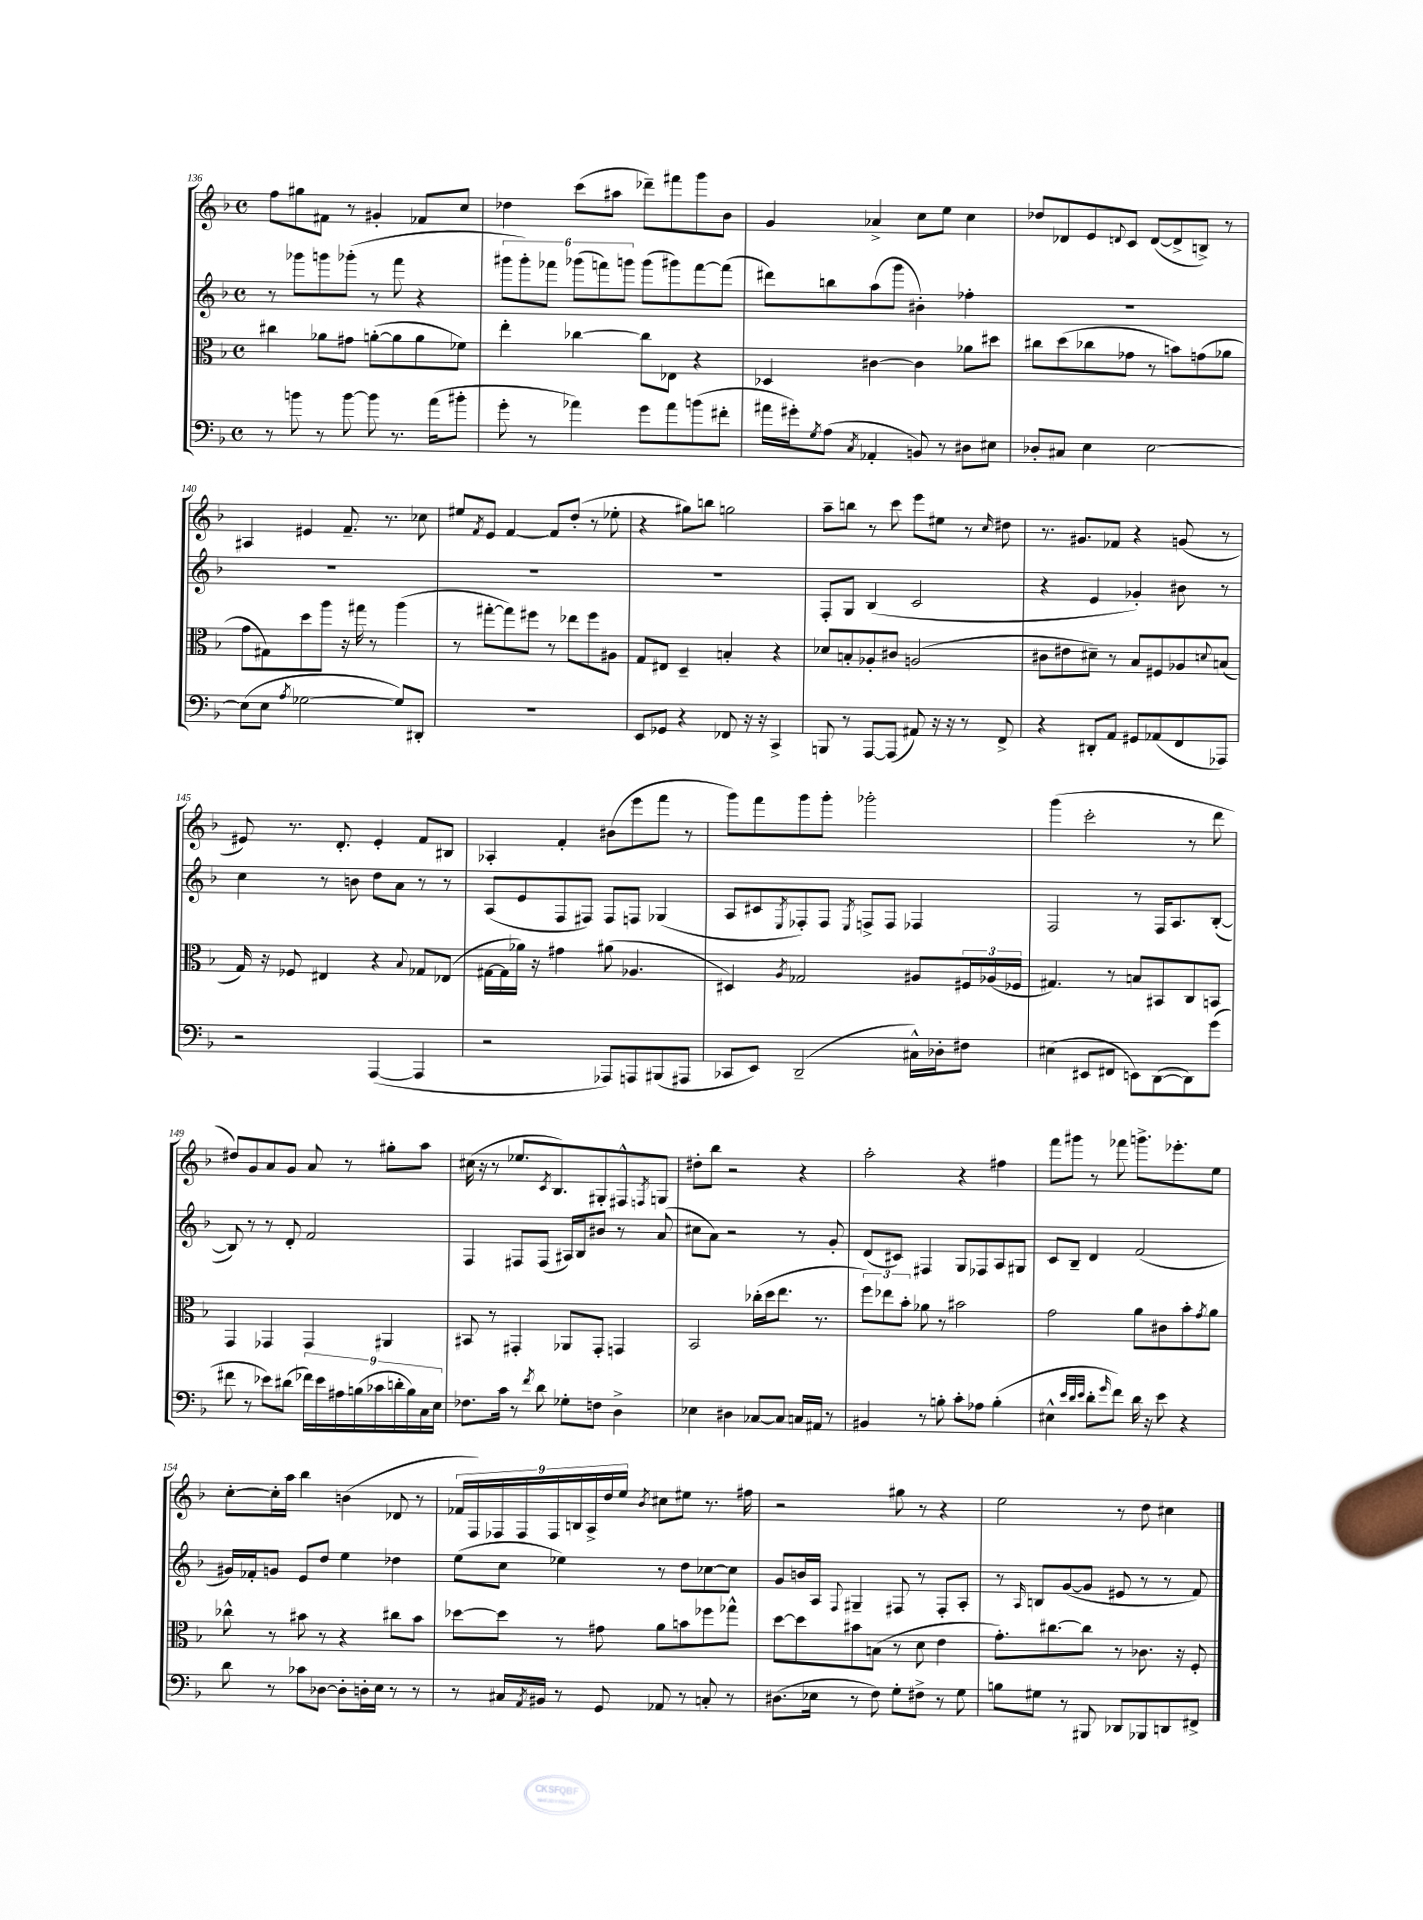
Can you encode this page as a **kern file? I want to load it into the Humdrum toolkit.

**kern	**kern	**kern	**kern
*staff4	*staff3	*staff2	*staff1
*clefF4	*clefC3	*clefG2	*clefG2
*k[b-]	*k[b-]	*k[b-]	*k[b-]
*M4/4	*M4/4	*M4/4	*M4/4
*met(c)	*met(c)	*met(c)	*met(c)
8r	4cc#	8r	8ff
8b	.	8ggg-	8gg#
8r	8a-	8ggg	8f#
[8b	8g#	(8ggg-'	8r
8b]	([8a'	8r	4g#'
8.r	8a]	8fff	.
.	8a	4r	8f-
(16a	.	.	.
8b#'	8f-)	.	8cc
=	=	=	=
8g'	4ee'	12ggg#	4dd-
.	.	12ggg#')	.
8r	.	.	.
.	.	12fff-	.
4a-)	[4cc-	(12ggg-	(8ccc
.	.	12fff)	.
.	.	.	8aa#
.	.	12ggg	.
8g	8cc-]	(8ggg	8ddd-~)
8a-	8E-	8ggg#)	8fff#
(8b	4r	[8fff	8ggg
8f#'	.	(8fff]	8b-
=	=	=	=
16a#	4D-	8ddd#)	4g
16g#')	.	.	.
8qG	.	.	.
(8A	.	8bb	.
8qC	.	.	.
4AA-'	[4c#	(8aa	4a-^
.	.	8ggg	.
8BB)	4c#]	4b#')	8cc
8r	.	.	8ee
8D#	8a-	4ff-'	4cc
8E#	8dd#	.	.
=	=	=	=
8D-'	8cc#	1r	8dd-
8C#	(8dd	.	8d-
4E	8cc-	.	8e
.	.	.	8qqd
.	8g-	.	8c
[2E	8r	.	([8d
.	8b)	.	8d^]
.	(8g	.	8B^)
.	8a-	.	8r
=	=	=	=
(8E]	8g	1r	4A#
8E	8G#)	.	.
8qA	.	.	.
[2G-	8dd	.	4e#
.	8aa	.	.
.	16r	.	8.f~
.	16gg#	.	.
.	8r	.	.
.	.	.	8.r
8G-])	(4aa	.	.
8DD#'	.	.	8cc-
=	=	=	=
1r	8r	1r	8ee#
.	.	.	8qf
.	[8gg#'	.	8e
.	8gg#])	.	[4f
.	8ff#	.	.
.	8r	.	8f]
.	8ee-	.	(8dd'
.	8ff#	.	8r
.	8A#	.	8ee-'
=	=	=	=
8EE	8G	1r	4r
8GG-	8E#	.	.
4r	4D~	.	8gg#)
.	.	.	8bb
8FF-	4B'	.	2gg
16r	.	.	.
16r	.	.	.
4CC^	4r	.	.
=	=	=	=
8BBB	8d-	8F'	8aa~
8r	8B'	8G	8bb
[8AAA	8A-'	(4B-	8r
(8AAA]	8c#	.	8ccc
8AA#)	(2A	2c	8eee
16r	.	.	8ee#
16r	.	.	.
8r	.	.	8r
.	.	.	16qqcc
8FF^	.	.	8dd#
=	=	=	=
4r	8c#	4r	8.r
.	8e#	.	.
.	.	.	8.g#
8DD#'	8d#~)	4e	.
8AA	8r	.	8f-
8GG#	8B-	4g-')	4r
(8AA-	8F#	.	.
8FF	8A-	8b#	(8g
.	8qqd	.	.
8AAA-)	(8B	8r	8r
=	=	=	=
2r	16G)	4cc	8e#)
.	16r	.	.
.	8F-	.	8.r
.	4E#	8r	.
.	.	.	8.d'
.	.	8b	.
([4AAA	4r	8dd	4e#'
.	.	8a	.
.	8qqB-	.	.
4AAA]	8G-	8r	8f
.	(8E-	8r	8B#
=	=	=	=
2r	[16G#	(8A	4A-'
.	16G#]	.	.
.	16a-)	8e	.
.	16r	.	.
.	4g#	8F	4f'
.	.	8F#)	.
8AAA-)	(8a#	8F#	(8b#
8AAA	4.A-	8F	8eee
(8BBB#	.	(4G-	8fff
8AAA#	.	.	8r
=	=	=	=
8CC-	4D#)	8A	8ggg)
8EE)	.	8c#	8fff
.	8qA	8qE	.
(2DD~	2G-	8F-')	8ggg
.	.	8F-	8ggg'
.	.	8qE	.
.	.	8F^	2ggg-'
.	.	8F	.
16C#^^)	8A#	4F-	.
16D-'	.	.	.
8F#	24F#	.	.
.	(24A-	.	.
.	24F-	.	.
=	=	=	=
(4E#	4.G#)	2F	(4ggg
8EE#	.	.	2ccc'
8FF#	8r	.	.
8EE)	8B	8r	.
([8DD	8BB#	16F	.
.	.	8.A	.
8DD])	8C	.	8r
(8g	8BB	([8B-'	8ddd
=	=	=	=
8f#	4GG	8B-])	8dd#)
8r	.	8r	8g
8e-)	4GG-	8r	8a
(8d#	.	8d'	8g
18f-)	4GG-	2f	8a
18e-	.	.	.
18A#	.	.	.
.	.	.	8r
(18B	.	.	.
18c-	.	.	.
.	4AA#	.	8gg#'
18d'	.	.	.
18B)	.	.	.
.	.	.	8aa
18C	.	.	.
18E	.	.	.
=	=	=	=
8.F-	8BB#	4F	(16cc#
.	.	.	16r
.	8r	.	8r
16c	.	.	.
8r	4GG#'	8F#	8.ee-
8qf	.	.	.
8d	.	(8F#	.
.	.	.	8qc
.	.	.	8.B-)
8G-'	8AA-	16A#)	.
.	.	16B-	.
8F	8GG#'	8b#	8G#'
4D^	4GG	8r	8F#^^
.	.	.	8qF
.	.	(8a	8G
=	=	=	=
4E-	2BB-	8cc#	8dd#'
.	.	8a)	8bb-
4D#	.	2r	2r
[8C-	(16cc-'	.	.
.	16dd	.	.
8C-]	8.ee	.	.
16C	.	8r	4r
16AA#	8.r	.	.
8r	.	8g'	.
=	=	=	=
4BB#	12ff)	(8d	2aa'
.	12ee-	.	.
.	.	8c#)	.
.	12b-'	.	.
8r	8a-	4F#	.
8B'	8r	.	.
8c'	2b#	8G	4r
8A-	.	8F-	.
(4B'	.	8A	4ff#
.	.	8G#	.
=	=	=	=
4E#^^	2g	8c	8fff
.	.	8B-~	8ggg#
32qqe	.	.	.
32qqd	.	.	.
32qqe	.	.	.
8d'	.	4d	8r
16qqg	.	.	.
8f)	.	.	8fff-
16d	8a	(2f	8.ggg^
16r	.	.	.
8e	8c#	.	.
.	.	.	8.eee-'
4r	8b-'	.	.
.	8qg	.	.
.	8a	.	8ee
=	=	=	=
8d	8cc-^^	16g#)	[8cc'
.	.	16f-'	.
8r	8r	8g	16cc']
.	.	.	16aa
8c-	8b#	8e	4bb-
[8D-	8r	8dd	.
8D-']	4r	4ee	(4b
16D'	.	.	.
16E	.	.	.
8r	8cc#	4dd-	8d-
8r	8b#	.	8r
=	=	=	=
8r	[8dd-	(8ee	18f-
.	.	.	18F)
.	.	.	18F-
16C#	8dd-]	8cc	.
.	.	.	18F-
8qAA	.	.	.
16BB#	.	.	.
.	.	.	18F-
8r	8r	4ee-)	.
.	.	.	18B
.	.	.	18A^
8GG	8g#	.	.
.	.	.	18dd
.	.	.	18ee
.	.	.	8qb-
8AA-	8a	8r	8cc#
8r	8b	8dd	8ee#
8C'	8ff-	[8cc-	8.r
8r	8gg-^^	8cc-]	.
.	.	.	16ff#
=	=	=	=
(8.D#	[8dd	8g	2r
.	8dd]	16b	.
16E-	.	16A	.
.	.	8qqF	.
8r	8b#	4G#~	.
8F)	(8B	.	.
8G'	8r	8F#	8gg#
8F#^	8d	8r	8r
8r	4e	8F#'	4r
8G	.	8A'	.
=	=	=	=
8B	8.g')	8r	2ee
.	.	16qqA	.
8G#	.	8B	.
.	[8.cc#	.	.
8r	.	([8g	.
8BBB#	8cc#]	8g]	.
8DD-	8r	8e#	8r
8BBB-	8.c-	8r	8dd
8DD	.	8r	4cc#
.	16r	.	.
8FF#^	8F'	8f)	.
==	==	==	==
*-	*-	*-	*-
